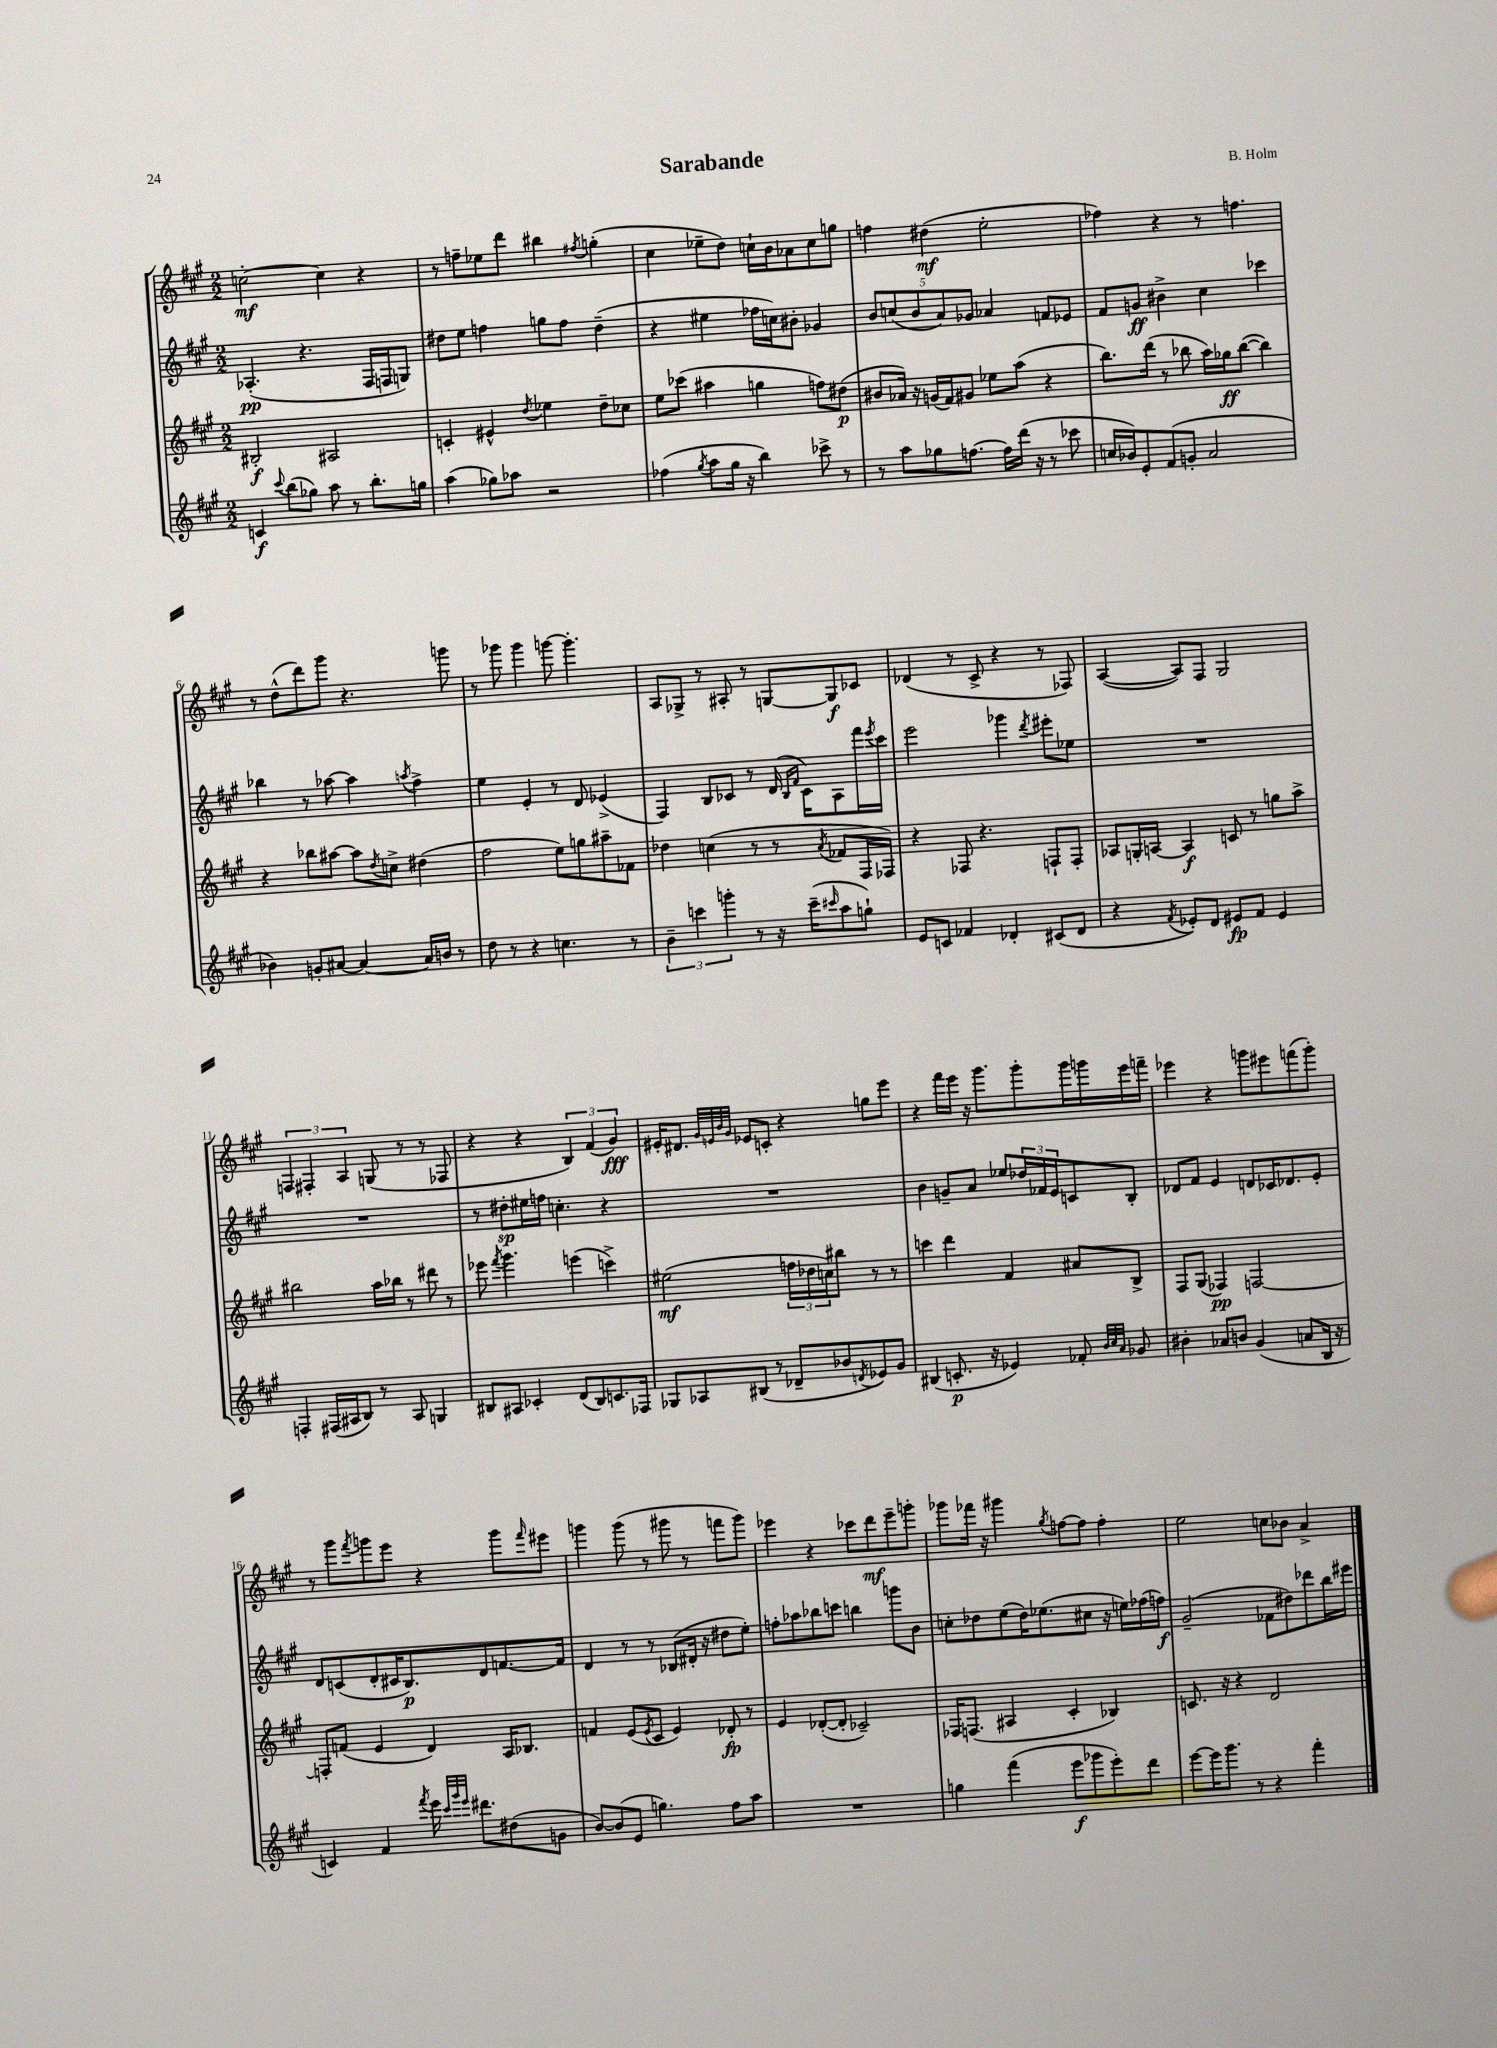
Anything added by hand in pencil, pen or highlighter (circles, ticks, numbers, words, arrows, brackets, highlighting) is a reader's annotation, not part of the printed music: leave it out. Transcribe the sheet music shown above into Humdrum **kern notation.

**kern	**dynam	**kern	**dynam	**kern	**dynam	**kern	**dynam
*part4	*part4	*part3	*part3	*part2	*part2	*part1	*part1
*staff4	*staff4	*staff3	*staff3	*staff2	*staff2	*staff1	*staff1
*clefG2	*	*clefG2	*	*clefG2	*	*clefG2	*
*k[f#c#g#]	*	*k[f#c#g#]	*	*k[f#c#g#]	*	*k[f#c#g#]	*
*M2/2	*	*M2/2	*	*M2/2	*	*M2/2	*
=1	=1	=1	=1	=1	=1	=1	=1
4cn/	f	2B#X'/	f	(4.A-X'/	pp	[2ccn'\	mf
8qqccc#/	.	.	.	.	.	.	.
(8bb\L	.	.	.	.	.	.	.
8gg-X\J)	.	.	.	4.r	.	.	.
8aa\	.	2A#X/	.	.	.	4cc\]	.
8r	.	.	.	.	.	.	.
8.bb'\L	.	.	.	16F#/LL	.	4r	.
.	.	.	.	16Fn/J	.	.	.
.	.	.	.	8Gn/J)	.	.	.
16ggn\Jk	.	.	.	.	.	.	.
=2	=2	=2	=2	=2	=2	=2	=2
(4aa\	.	4cn'/	.	8dd#X\L	.	8r	.
.	.	.	.	8ee\J	.	8ffn~\L	.
8gg-X\L)	.	4e#X^^/	.	4ffn\	.	8ee-X\	.
8aa-X\J	.	.	.	.	.	8ddd\J	.
.	.	8qdd/	.	.	.	.	.
2r	.	4ee-X\	.	8ggn\L	.	4bb#X\	.
.	.	.	.	8ff\J	.	.	.
.	.	.	.	.	.	8qff#X/	.
.	.	8dd~\L	.	(4dd#~\	.	(4ggn'\	.
.	.	8cc-X\J	.	.	.	.	.
=3	=3	=3	=3	=3	=3	=3	=3
(4ff-X\	.	8ee\L	.	4r	.	4cc#\	.
.	.	(8ccc-X\J	.	.	.	.	.
8qgg#/	.	.	.	.	.	.	.
8aa\L	.	4aa#X\	.	4ee#X\	.	8ee-X~\L	.
16gg#\Jk	.	.	.	.	.	8dd\J)	.
16r	.	.	.	.	.	.	.
4bb\)	.	4ggn\	.	16ff-X\LL	.	16ccn`\LL	.
.	.	.	.	16ccn\J)	.	16b\J	.
.	.	.	.	8b#X'\J	.	8a-X\	.
8ccc-X^\	.	8ffn\L)	.	4g-X/	.	8cc\	.
8r	.	(8dd#X\J	p	.	.	8ggn\J	.
=4	=4	=4	=4	=4	=4	=4	=4
8r	.	8b#X/L	.	10b/L	.	4ffn\	.
.	.	.	.	(10ccn/	.	.	.
8aa\L	.	16a-X/Jk)	.	.	.	.	.
.	.	16r	.	.	.	.	.
.	.	.	.	10b/	.	.	.
8gg-X\	.	(16gn/LL	.	.	.	(4dd#X\	mf
.	.	.	.	10a/)	.	.	.
.	.	16f#/J)	.	.	.	.	.
[8.ffn\J	.	8g#X/J	.	.	.	.	.
.	.	.	.	10g-X/J	.	.	.
.	.	8ee-X\L	.	4a-X/	.	2ee'\	.
16ff\LL]	.	.	.	.	.	.	.
(16ddd\JJ	.	(8aa\J	.	.	.	.	.
16r	.	.	.	.	.	.	.
8r	.	4r	.	8fn/L	.	.	.
8ccc-X\	.	.	.	8e-X/J	.	.	.
=5	=5	=5	=5	=5	=5	=5	=5
16ccn/LL	.	8.bb\L)	.	8f#/L	.	4ff-X\)	.
16b-X/J)	.	.	.	.	.	.	.
8e'/	.	.	.	8gn/J	ff	.	.
.	.	(16ddd\Jk	.	.	.	.	.
(8f#/	.	8r	.	4b#X^\	.	4r	.
8gn'/J	.	8bb-X\	.	.	.	.	.
2a/	.	16aa\LL)	.	4cc#\	.	8r	.
.	.	16gg-X\J	ff	.	.	.	.
.	.	([8bb-\J	.	.	.	4.ffn\	.
.	.	4bb-\])	.	4ccc-X\	.	.	.
!!LO:LB:g=z
=6	=6	=6	=6	=6	=6	=6	=6
4b-X\)	.	4r	.	4bb-X\	.	8r	.
.	.	.	.	.	.	(8dd^^\L	.
8gn'/L	.	8bb-X\L	.	8r	.	8ddd\)	.
[8a#X/J	.	[8aa#X\J	.	[8aa-X\	.	8ggg#\J	.
4a#/_	.	8aa#\L]	.	4aa-\]	.	4.r	.
.	.	8qdd/	.	.	.	.	.
.	.	8ccn^\J	.	.	.	.	.
.	.	.	.	8qaan/	.	.	.
16a#/LL]	.	(4dd#X\	.	4ff#^\	.	.	.
16bn/JJ	.	.	.	.	.	.	.
8r	.	.	.	.	.	8gggn\	.
=7	=7	=7	=7	=7	=7	=7	=7
8dd\	.	2ff#\	.	4ee\	.	8r	.
8r	.	.	.	.	.	8ggg-X\	.
4r	.	.	.	4e'/	.	4ggg-\	.
4.ccn\	.	8ee\L)	.	8r	.	[8gggn\	.
.	.	8ggn\	.	8d/	.	4.ggg'\]	.
.	.	8aa#X~\	.	(4e-X^/	.	.	.
8r	.	8f-X\J	.	.	.	.	.
=8	=8	=8	=8	=8	=8	=8	=8
6b~\	.	4dd-X\	.	4F#/)	.	8A/L	.
.	.	.	.	.	.	8G-X^/J	.
6cccn\	.	.	.	.	.	.	.
.	.	(4ccn\	.	8B/L	.	8r	.
6gggn'\	.	.	.	.	.	.	.
.	.	.	.	8c-X/J	.	8A#X'/	.
8r	.	8r	.	8r	.	8r	.
16r	.	8r	.	(16d/	.	[8Gn/L	.
.	.	.	.	16qqB/LL	.	.	.
.	.	.	.	16qqf#/JJ	.	.	.
(16ccc~\KL	.	.	.	16c-\KL)	.	.	.
16qqccc#X/	.	8qa/	.	.	.	.	.
8aa\	.	8f-X/L	.	8A\	.	8G/]	f
8ggn`\J)	.	16F#/L	.	16fff#\L	.	8c-X/J	.
.	.	.	.	8qeee/	.	.	.
.	.	16F-X/JJ)	.	16ccc#\JJ	.	.	.
=9	=9	=9	=9	=9	=9	=9	=9
8e/L	.	4r	.	2eee\	.	(4d-X/	.
8cn/J	.	.	.	.	.	.	.
4f-X/	.	8F-X/	.	.	.	8r	.
.	.	4.r	.	.	.	8c#^/	.
4d-X'/	.	.	.	4ggg-X\	.	4r	.
.	.	.	.	8qddd/	.	.	.
(8c#X/L	.	8Fn`/L	.	8eee#X'\L	.	8r	.
8d-/J	.	8F'/J	.	8ee-X\J	.	8F-X/)	.
=10	=10	=10	=10	=10	=10	=10	=10
4r	.	8A-X/L	.	1r	.	([4A/	.
.	.	16Gn'/L	.	.	.	.	.
.	.	[16An/JJ	.	.	.	.	.
8qf#/	.	.	.	.	.	.	.
8e-X'/L)	.	4A/]	f	.	.	8A/L])	.
8d/J	.	.	.	.	.	8F#/J	.
8e#X/L	fp	8cn/	.	.	.	2G#/	.
8f#/J	.	8r	.	.	.	.	.
4e#/	.	8ggn\L	.	.	.	.	.
.	.	8aa^\J	.	.	.	.	.
!!LO:LB:g=z
=11	=11	=11	=11	=11	=11	=11	=11
4Fn'/	.	2bb#X\	.	1r	.	6Fn/	.
.	.	.	.	.	.	6F#X'/	.
(16F#X/LL	.	.	.	.	.	.	.
16A#X/J	.	.	.	.	.	.	.
.	.	.	.	.	.	6A/	.
8B/J)	.	.	.	.	.	.	.
8r	.	16aa\LL	.	.	.	(8Gn/	.
.	.	16bb-X\JJ	.	.	.	.	.
8A#/	.	8r	.	.	.	8r	.
4Gn/	.	8ddd#X\	.	.	.	8r	.
.	.	8r	.	.	.	8F-X/	.
=12	=12	=12	=12	=12	=12	=12	=12
8B#X/L	.	8eee-X\	.	8r	.	4r	.
.	.	8qfff#/	.	.	.	.	.
8A#X/J	.	4.ggg#\	.	8dd#X'\L	sp	.	.
4c-X'/	.	.	.	16ee#X\L	.	4r	.
.	.	.	.	16ffn\JJ	.	.	.
.	.	.	.	4.ccn'\	.	.	.
(8d/L	.	(4eeen\	.	.	.	6B/)	.
8B#/)	.	.	.	.	.	.	.
.	.	.	.	.	.	(6f#/	.
8.cn/	.	4cccn^\)	.	4r	.	.	.
.	.	.	.	.	.	6g#/)	fff
16F-X/Jk	.	.	.	.	.	.	.
=13	=13	=13	=13	=13	=13	=13	=13
8G-X/L	.	(2ee#X\	mf	1r	.	16e#X'/KL	.
.	.	.	.	.	.	8.d#X/J	.
8A-X/	.	.	.	.	.	.	.
.	.	.	.	.	.	32qqg#/LLL	.
.	.	.	.	.	.	32qqen/	.
.	.	.	.	.	.	32qqb/	.
.	.	.	.	.	.	32qqg#/JJJ	.
(8B#X/J	.	.	.	.	.	8e-X/L	.
8r	.	.	.	.	.	8cn'/J	.
8d-X~/L	.	24ffn\LL	.	.	.	4r	.
.	.	24dd-X\	.	.	.	.	.
.	.	24ccn\J)	.	.	.	.	.
8b-X/	.	8bb#X\J	.	.	.	.	.
8qdn/	.	.	.	.	.	.	.
8e-X/)	.	8r	.	.	.	8ggn\L	.
8g#/J	.	8r	.	.	.	8eee\J	.
=14	=14	=14	=14	=14	=14	=14	=14
(4B#X/	.	4cccn\	.	4b\	.	4r	.
8.cn'/	p	4ddd\	.	8gn~/L	.	16fff#\LL	.
.	.	.	.	.	.	16eee\JJ	.
.	.	.	.	8a/J	.	16r	.
16r	.	.	.	.	.	8.ggg#\L	.
4e-X/)	.	4f#/	.	8ee-X/L	.	.	.
.	.	.	.	24dd-X/L	.	8ggg#'\	.
.	.	.	.	24f-X/	.	.	.
.	.	.	.	24e/J	.	.	.
8f-X'/	.	8a#X/L	.	8cn/	.	16ggg#\L	.
.	.	.	.	.	.	16gggn\	.
32qqb/LLL	.	.	.	.	.	.	.
32qqcc#/	.	.	.	.	.	.	.
32qqa/JJJ	.	.	.	.	.	.	.
8g-X/	.	8B^/J	.	8B'/J	.	16eee\	.
.	.	.	.	.	.	16fffn~\JJ	.
=15	=15	=15	=15	=15	=15	=15	=15
4b#X'\	.	8F#/L	.	8d-X/L	.	4eee-X\	.
.	.	(8G#/J	.	8f#/J	.	.	.
8a-X/L	.	4F-X/)	pp	4e/	.	4r	.
8bn/J	.	.	.	.	.	.	.
(4g#/	.	[2Fn/	.	8dn/L	.	8gggn\L	.
.	.	.	.	16c-X/K	.	8eee#X\	.
.	.	.	.	8.d-X/	.	.	.
8an/L	.	.	.	.	.	(8fffn\	.
16B/Jk	.	.	.	8e'/J	.	8ggg'\J)	.
16r	.	.	.	.	.	.	.
!!LO:LB:g=z
=16	=16	=16	=16	=16	=16	=16	=16
4cn/)	.	8Fn'/L]	.	8d/L	.	8r	.
.	.	(8fn/J	.	(8cn/	.	8ggg#\L	.
.	.	.	.	.	.	8qfff#/	.
4f#/	.	4e/	.	8d'/	.	8gggn\	.
.	.	.	.	16c#X/K	.	8eee\J	.
.	.	.	.	8.B/)	p	.	.
8qfff#/	.	.	.	.	.	.	.
16eee\	.	4d/)	.	.	.	4r	.
32qqccc#/LLL	.	.	.	.	.	.	.
32qqggg#/	.	.	.	.	.	.	.
32qqeee/JJJ	.	.	.	.	.	.	.
8.ddd#X\L	.	.	.	.	.	.	.
.	.	.	.	8d/	.	.	.
(8dd#X\	.	16A/KL	.	[8.fn/	.	8ggg\L	.
.	.	8.B-X/J	.	.	.	.	.
.	.	.	.	.	.	16qqfff#/	.
8gn\J	.	.	.	.	.	8eee#X\J	.
.	.	.	.	16f/Jk]	.	.	.
=17	=17	=17	=17	=17	=17	=17	=17
[8b/L)	.	4fn/	.	4d/	.	4gggn\	.
(8b/]	.	.	.	.	.	.	.
8e/J	.	(8e/L	.	8r	.	(8ggg\	.
.	.	8qe/	.	.	.	.	.
4.ggn\)	.	8c#/J	.	8r	.	8r	.
.	.	4e/)	.	(8B-X/L	.	8ggg#X\	.
.	.	.	.	16d#X'/Jk	.	8r	.
.	.	.	.	16r	.	.	.
8ff#\L	.	8d-X'/	fp	8dd#X\L	.	8fffn\L	.
8aa\J	.	8r	.	8ee'\J)	.	8ggg#\J)	.
=18	=18	=18	=18	=18	=18	=18	=18
1r	.	4e/	.	8ffn'\L	.	4eee-X\	.
.	.	.	.	8aa-X\	.	.	.
.	.	([8d-X'/L	.	8bb-X\	.	4r	.
.	.	8d-'/J]	.	8cccn\J	.	.	.
.	.	2c-X~/)	.	4bbn\	.	8ccc-X\L	.
.	.	.	.	.	.	8ddd\	mf
.	.	.	.	8gggn\L	.	8eee-~\	.
.	.	.	.	8b\J	.	8gggn'\J	.
=19	=19	=19	=19	=19	=19	=19	=19
4ggn\	.	16F-X/KL	.	8ccn'\L	.	8ggg-X\L	.
.	.	(8.Fn/J	.	.	.	.	.
.	.	.	.	8dd-X\	.	16fff-X\Jk	.
.	.	.	.	.	.	16r	.
(4fff#\	.	4A#X/	.	(8ee\	.	4ggg#X\	.
.	.	.	.	16dd-\K)	.	.	.
.	.	.	.	(8.ee-X\	.	.	.
.	.	.	.	.	.	8qgg#/	.
8eee\L	f	4c#'/	.	.	.	[8ffn\L	.
8ggg-X\	.	.	.	8cc#X\J	.	8ff\J]	.
8eee'\)	.	4B-X/)	.	16r	.	4ff'\	.
.	.	.	.	16een\LL)	.	.	.
8ddd\J	.	.	.	(16ff-X\	.	.	.
.	.	.	.	16ffn\JJ)	f	.	.
=20	=20	=20	=20	=20	=20	=20	=20
[8eee\L	.	8.cn/	.	(2g#~/	.	2ee\	.
16eee\K]	.	.	.	.	.	.	.
8.ggg#\J	.	16r	.	.	.	.	.
.	.	4r	.	.	.	.	.
8r	.	.	.	.	.	.	.
4r	.	2d/	.	8f-X\L	.	8ccn\L	.
.	.	.	.	8dd#X\)	.	8b-X\J	.
4fff#'\	.	.	.	8ddd-X\	.	4a^/	.
.	.	.	.	16bb\L	.	.	.
.	.	.	.	16eee#X\JJ	.	.	.
==	==	==	==	==	==	==	==
*-	*-	*-	*-	*-	*-	*-	*-
